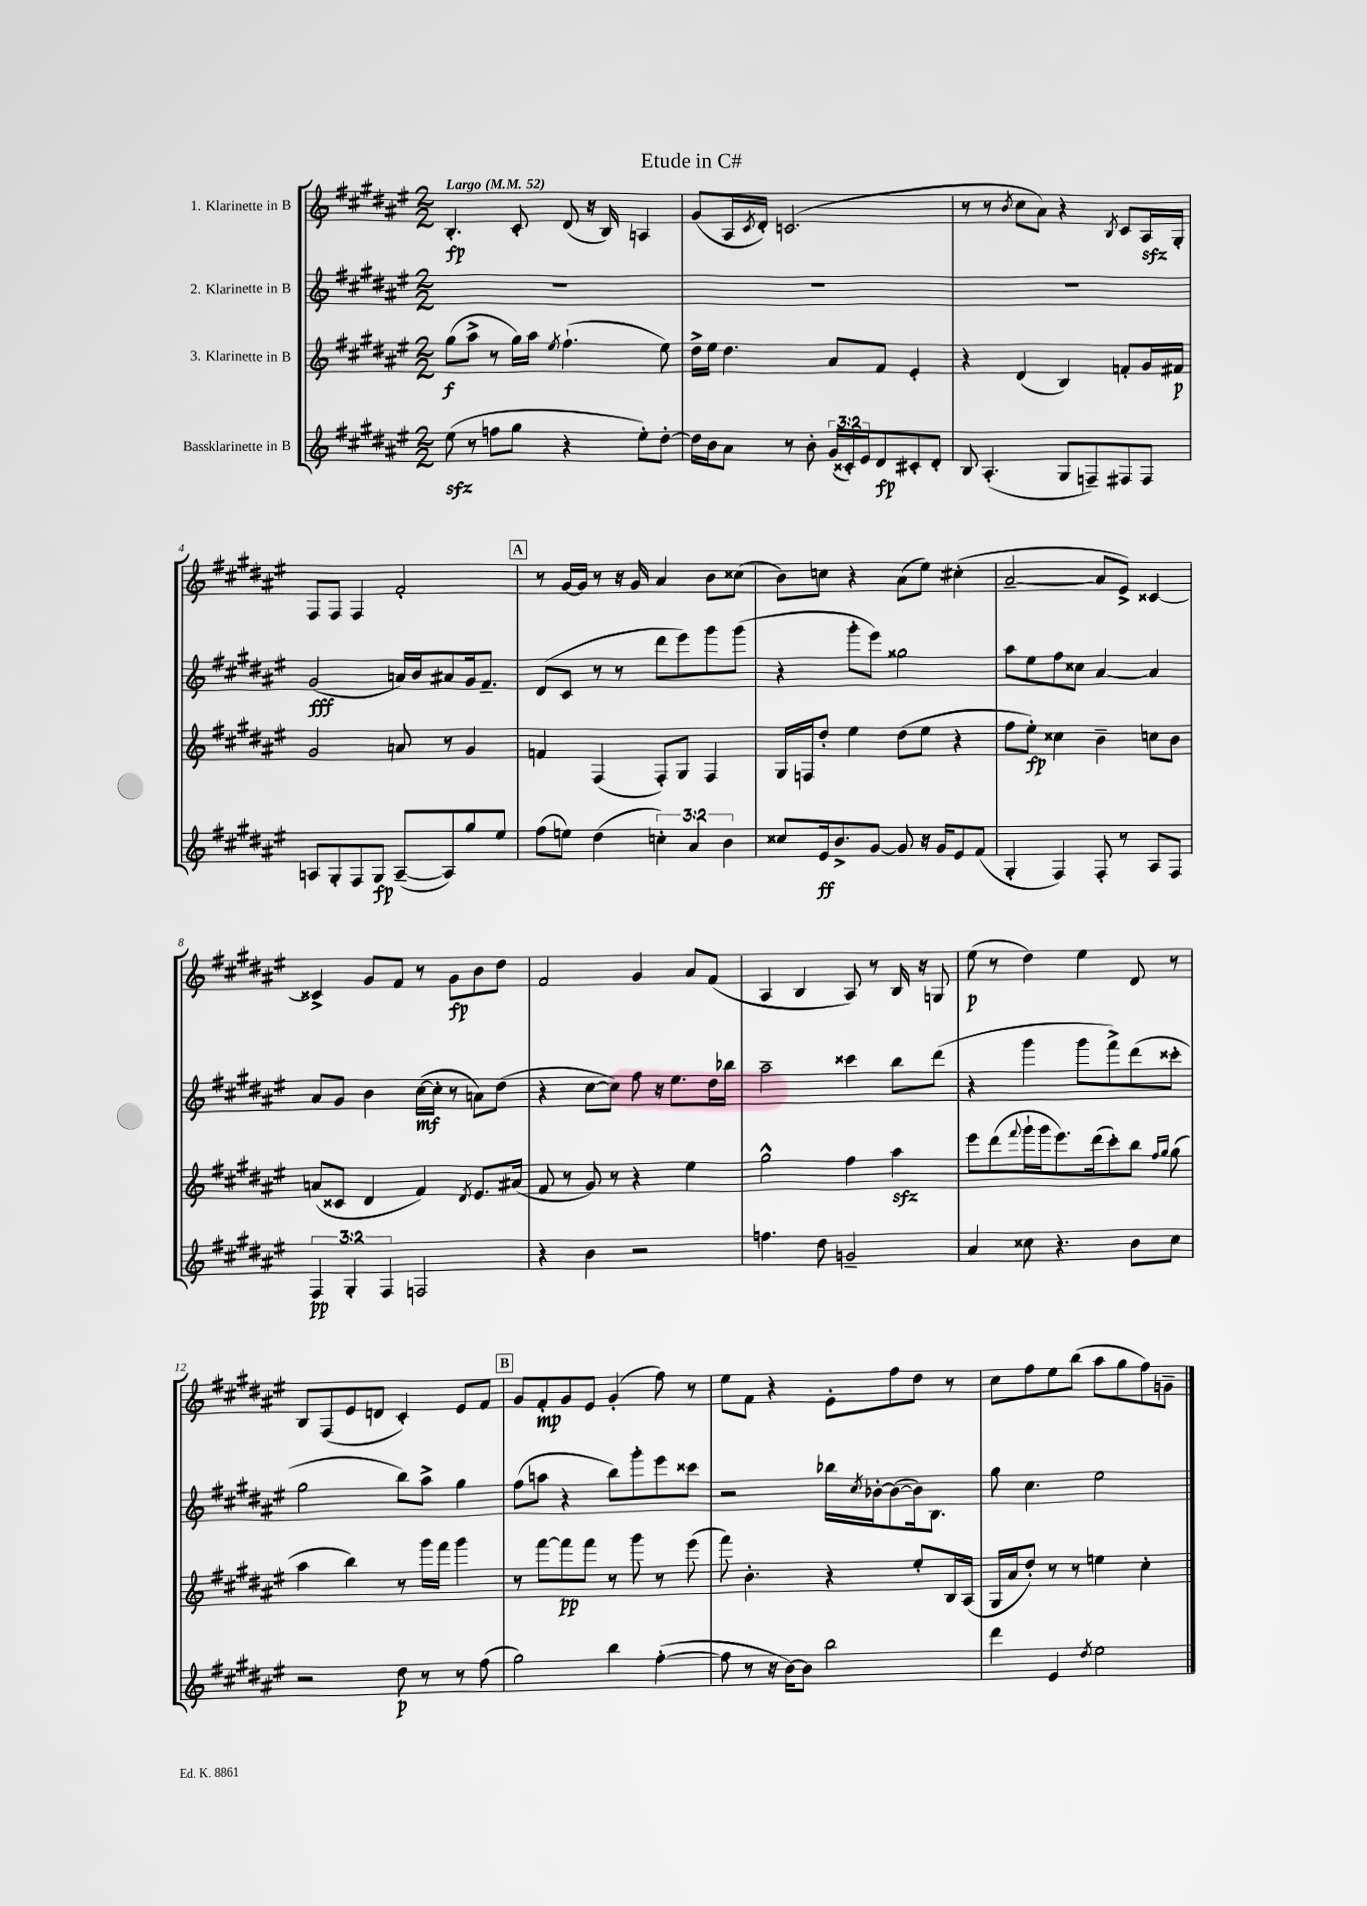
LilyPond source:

\header { title = "Etude in C#" }
<<
\new StaffGroup <<
\new Staff = "s0" \with { instrumentName = "1. Klarinette in B" } {
    \clef treble \key fis \major \numericTimeSignature \time 2/2 \tempo "Largo" 4 = 52
    b4.-.\fp cis'8-. dis'8( r16 b16) a4 |
    gis'8( ais16 \acciaccatura { cis'8 } dis'16-.) c'2.( |
    r8 r8 \acciaccatura { b'8 } cis''8 ais'8) r4 \acciaccatura { b8 } cis'8 ais16\sfz gis16-. |
    fis8 fis8 fis4 fis'2-. |
    \mark \markup { \box "A" } r8 gis'16~ gis'16 r8 r16 gis'16 ais'4 b'8 cisis''8( |
    b'8) c''8 r4 ais'8( eis''8) cis''4-.( |
    ais'2~-- ais'8 eis'8->) cisis'4~ |
    cisis'4-> gis'8 fis'8 r8 gis'8\fp b'8 dis''8 |
    fis'2 gis'4 ais'8 fis'8( |
    ais4 b4 ais8) r8 b16 r16 g8 |
    eis''8\p( r8 dis''4) eis''4 dis'8 r8 |
    b8 fis8( eis'8 d'8 cis'4-.) eis'8 fis'8 |
    \mark \markup { \box "B" } gis'8 fis'8-.\mp gis'8 eis'8 gis'4-.( fis''8) r8 |
    eis''8 fis'8 r4 eis'8-. fis''8 dis''8 r8 |
    cis''8 fis''8 eis''8 b''8( ais''8 gis''8 fis''8) g'8-- \bar "|." |
}
\new Staff = "s1" \with { instrumentName = "2. Klarinette in B" } {
    \clef treble \key fis \major \numericTimeSignature \time 2/2
    R1 |
    R1 |
    R1 |
    gis'2\fff( a'16) b'16 ais'8 gis'16 fis'8.-- |
    \mark \markup { \box "A" } dis'8( cis'8 r8 r8 dis'''8 eis'''8) gis'''8 gis'''8( |
    r4 gis'''8-. eis'''8) gisis''2 |
    ais''8 eis''8 fis''8 cisis''8 ais'4~ ais'4 |
    ais'8 gis'8 b'4 cis''16~\mf( cis''16-. r8 a'8) dis''8( |
    r4 cis''8~ cis''8) fis''8 r16 eis''8. dis''16 bes''16 |
    ais''2-- cisis'''4 b''8 dis'''8( |
    r4 gis'''4 gis'''8 fis'''8->) dis'''8( cisis'''8-. |
    gis''2 b''8) ais''8-> gis''4 |
    \mark \markup { \box "B" } fis''8( a''8 r4 b''8) gis'''8-. eis'''8 cisis'''8 |
    r2 bes''16 \acciaccatura { cis''8 } bes'16~-. bes'8~( bes'16) b8. |
    gis''8 cis''4. eis''2 \bar "|." |
}
\new Staff = "s2" \with { instrumentName = "3. Klarinette in B" } {
    \clef treble \key fis \major \numericTimeSignature \time 2/2
    gis''8\f( ais''8-> r8 gis''16) ais''16 \acciaccatura { eis''8 } fis''4.-!( eis''8) |
    dis''16-> eis''16 dis''4. ais'8 fis'8 eis'4-. |
    r4 dis'4( b4) f'8-. gis'16 fis'16\p |
    gis'2 a'8 r8 gis'4 |
    \mark \markup { \box "A" } f'4 fis4( fis8-.) gis8 fis4 |
    gis16 f16 dis''8-. eis''4 dis''8( eis''8 r4 |
    fis''8 eis''8-.\fp) cisis''4 b'4-- c''8 b'8 |
    a'8( cisis'8 dis'4 fis'4) \acciaccatura { dis'8 } eis'8. ais'16( |
    fis'8 r8 gis'8) r8 r4 eis''4 |
    gis''2-^ fis''4 ais''4\sfz |
    eis'''8 dis'''8( \appoggiatura { fis'''8 } gis'''16-! gis'''16 eis'''8.) dis'''16( cis'''8-.) b''8 \grace { fis''16 gis''16 } gis''8( |
    ais''4 b''4) r8 gis'''16 fis'''16 gis'''4 |
    \mark \markup { \box "B" } r8 fis'''8~ fis'''8\pp fis'''8 r8 gis'''8 r8 eis'''8( |
    fis'''8) b'4.-. r4 eis''8-. b16 ais16( |
    gis16 ais'16 dis''8-.) r8 r8 e''4 cis''4-. \bar "|." |
}
\new Staff = "s3" \with { instrumentName = "Bassklarinette in B" } {
    \clef treble \key fis \major \numericTimeSignature \time 2/2 \override Staff.TupletNumber.text = #tuplet-number::calc-fraction-text
    eis''8\sfz( r8 f''8 gis''8 r4 eis''8-.) dis''8~-. |
    dis''16 b'16 ais'8 r8 b'8-. \tuplet 3/2 { gis'16( cisis'16-.) eis'16 } dis'8\fp cis'8-. dis'8-. |
    b8 ais4.-.( gis8 f8--) fis8 fis8 |
    a8 gis8-. fis8 gis8\fp a8~--( a8) gis''8 eis''8 |
    \mark \markup { \box "A" } fis''8( e''8) dis''4( \tuplet 3/2 { c''4-.) ais'4 b'4 } |
    cisis''8 eis'16\ff b'8.-> gis'8~ gis'8 r16 gis'16 eis'8 fis'8( |
    gis4-. fis4) fis8-. r8 ais8 fis8 |
    \tuplet 3/2 { fis4\pp gis4-. fis4 } f2 |
    r4 b'4 r2 |
    f''4. dis''8 g'2-- |
    ais'4 cisis''8 r4. b'8 cisis''8 |
    r2 dis''8\p r8 r8 fis''8( |
    \mark \markup { \box "B" } gis''2) b''4 fis''4~-.( |
    fis''8 r8 r16 b'16~) b'8 b''2 |
    dis'''4 eis'4 \acciaccatura { dis''8 } eis''2 \bar "|." |
}
>>
>>
